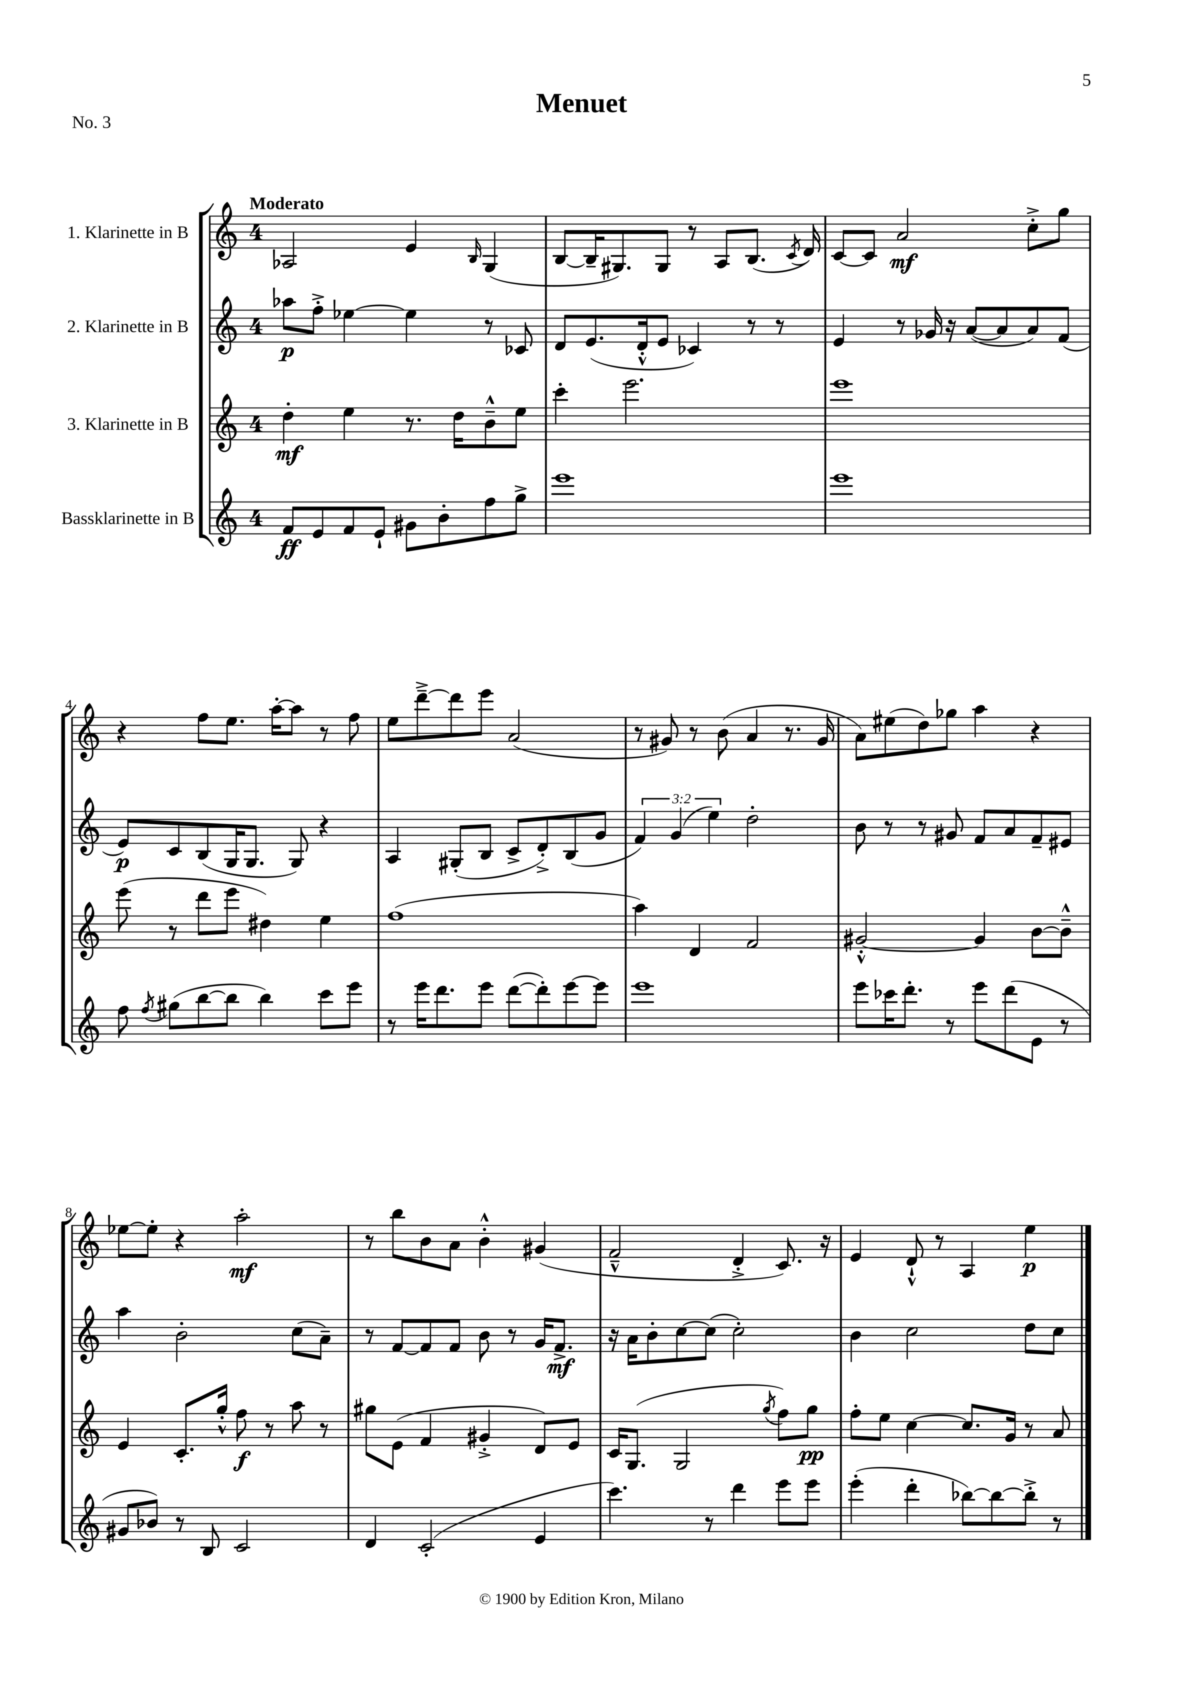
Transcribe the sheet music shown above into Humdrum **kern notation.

**kern	**kern	**kern	**kern
*staff4	*staff3	*staff2	*staff1
*clefG2	*clefG2	*clefG2	*clefG2
*k[]	*k[]	*k[]	*k[]
*M4/4	*M4/4	*M4/4	*M4/4
8f	4dd'	8aa-	2A-
8e	.	8ff'^	.
8f	4ee	[4ee-	.
8e`	.	.	.
8g#	8.r	4ee-]	4e
8b'	.	.	.
.	16dd	.	.
.	.	.	16qqB
8ff	8b~^^	8r	(4G
8gg^	8ee	8c-	.
=	=	=	=
1eee	4ccc'	8d	[8B
.	.	(8.e	16B~]
.	.	.	8.G#)
.	2.eee	.	.
.	.	16d'^^	.
.	.	8e	8G#
.	.	4c-)	8r
.	.	.	8A
.	.	8r	(8.B
.	.	8r	.
.	.	.	8qc
.	.	.	16d)
=	=	=	=
1eee	1eee	4e	[8c
.	.	.	8c]
.	.	8r	2a
.	.	16g-	.
.	.	16r	.
.	.	([8a	.
.	.	8a]	.
.	.	8a)	8cc'^
.	.	(8f	8gg
=	=	=	=
8ff	(8eee	8e)	4r
8qff	.	.	.
(8gg#	8r	8c	.
[8bb	8ddd	(8B	8ff
8bb]	8eee	16G	8.ee
.	.	8.G	.
4bb)	4dd#)	.	.
.	.	.	[16aa'
.	.	8G)	8aa]
8ccc	4ee	4r	8r
8eee	.	.	8ff
=	=	=	=
8r	(1ff	4A	8ee
16eee	.	.	[8ddd~^
8.ddd	.	.	.
.	.	(8G#'	8ddd]
8eee	.	8B	8eee
([8ddd	.	8c^	(2a
8ddd'])	.	8d'^)	.
[8eee	.	(8B	.
8eee]	.	8g	.
=	=	=	=
1eee	4aa)	6f)	8r
.	.	.	8g#)
.	.	(6g	.
.	4d	.	8r
.	.	6ee)	.
.	.	.	(8b
.	2f	2dd'	4a
.	.	.	8.r
.	.	.	16g#
=	=	=	=
8eee	[2g#'^^	8b	8a)
16ccc-	.	8r	(8ee#
8.ddd'	.	.	.
.	.	8r	8dd)
8r	.	8g#	8gg-
8eee	4g#]	8f	4aa
(8ddd	.	8a	.
8e	[8b	8f~	4r
8r	8b~^^]	8e#	.
=	=	=	=
8g#	4e	4aa	[8ee-
8b-)	.	.	8ee-']
8r	8.c'	2b'	4r
8B	.	.	.
.	16gg'^^	.	.
2c	8ff	.	2aa'
.	8r	.	.
.	8aa	(8cc	.
.	8r	8a~)	.
=	=	=	=
4d	8gg#	8r	8r
.	(8e	[8f	8bb
(2c'	4f	8f]	8b
.	.	8f	8a
.	4g#'^	8b	4b'^^
.	.	8r	.
4e	8d)	16g	(4g#
.	.	8.f^	.
.	8e	.	.
=	=	=	=
4.ccc)	16c	16r	2f~^^
.	(8.G	16a	.
.	.	8b'	.
.	2G	[8cc	.
8r	.	(8cc]	.
4ddd	.	2cc')	4d'^
.	8qgg	.	.
8eee	8ff)	.	8.c)
8eee	8gg	.	.
.	.	.	16r
=	=	=	=
(4eee'	8ff'	4b	4e
.	8ee	.	.
4ddd'	[4cc	2cc	8d`^^
.	.	.	8r
[8bb-)	8.cc]	.	4A
8bb-_	.	.	.
.	16g	.	.
8bb-'^]	8r	8dd	4ee
8r	8a	8cc	.
==	==	==	==
*-	*-	*-	*-
